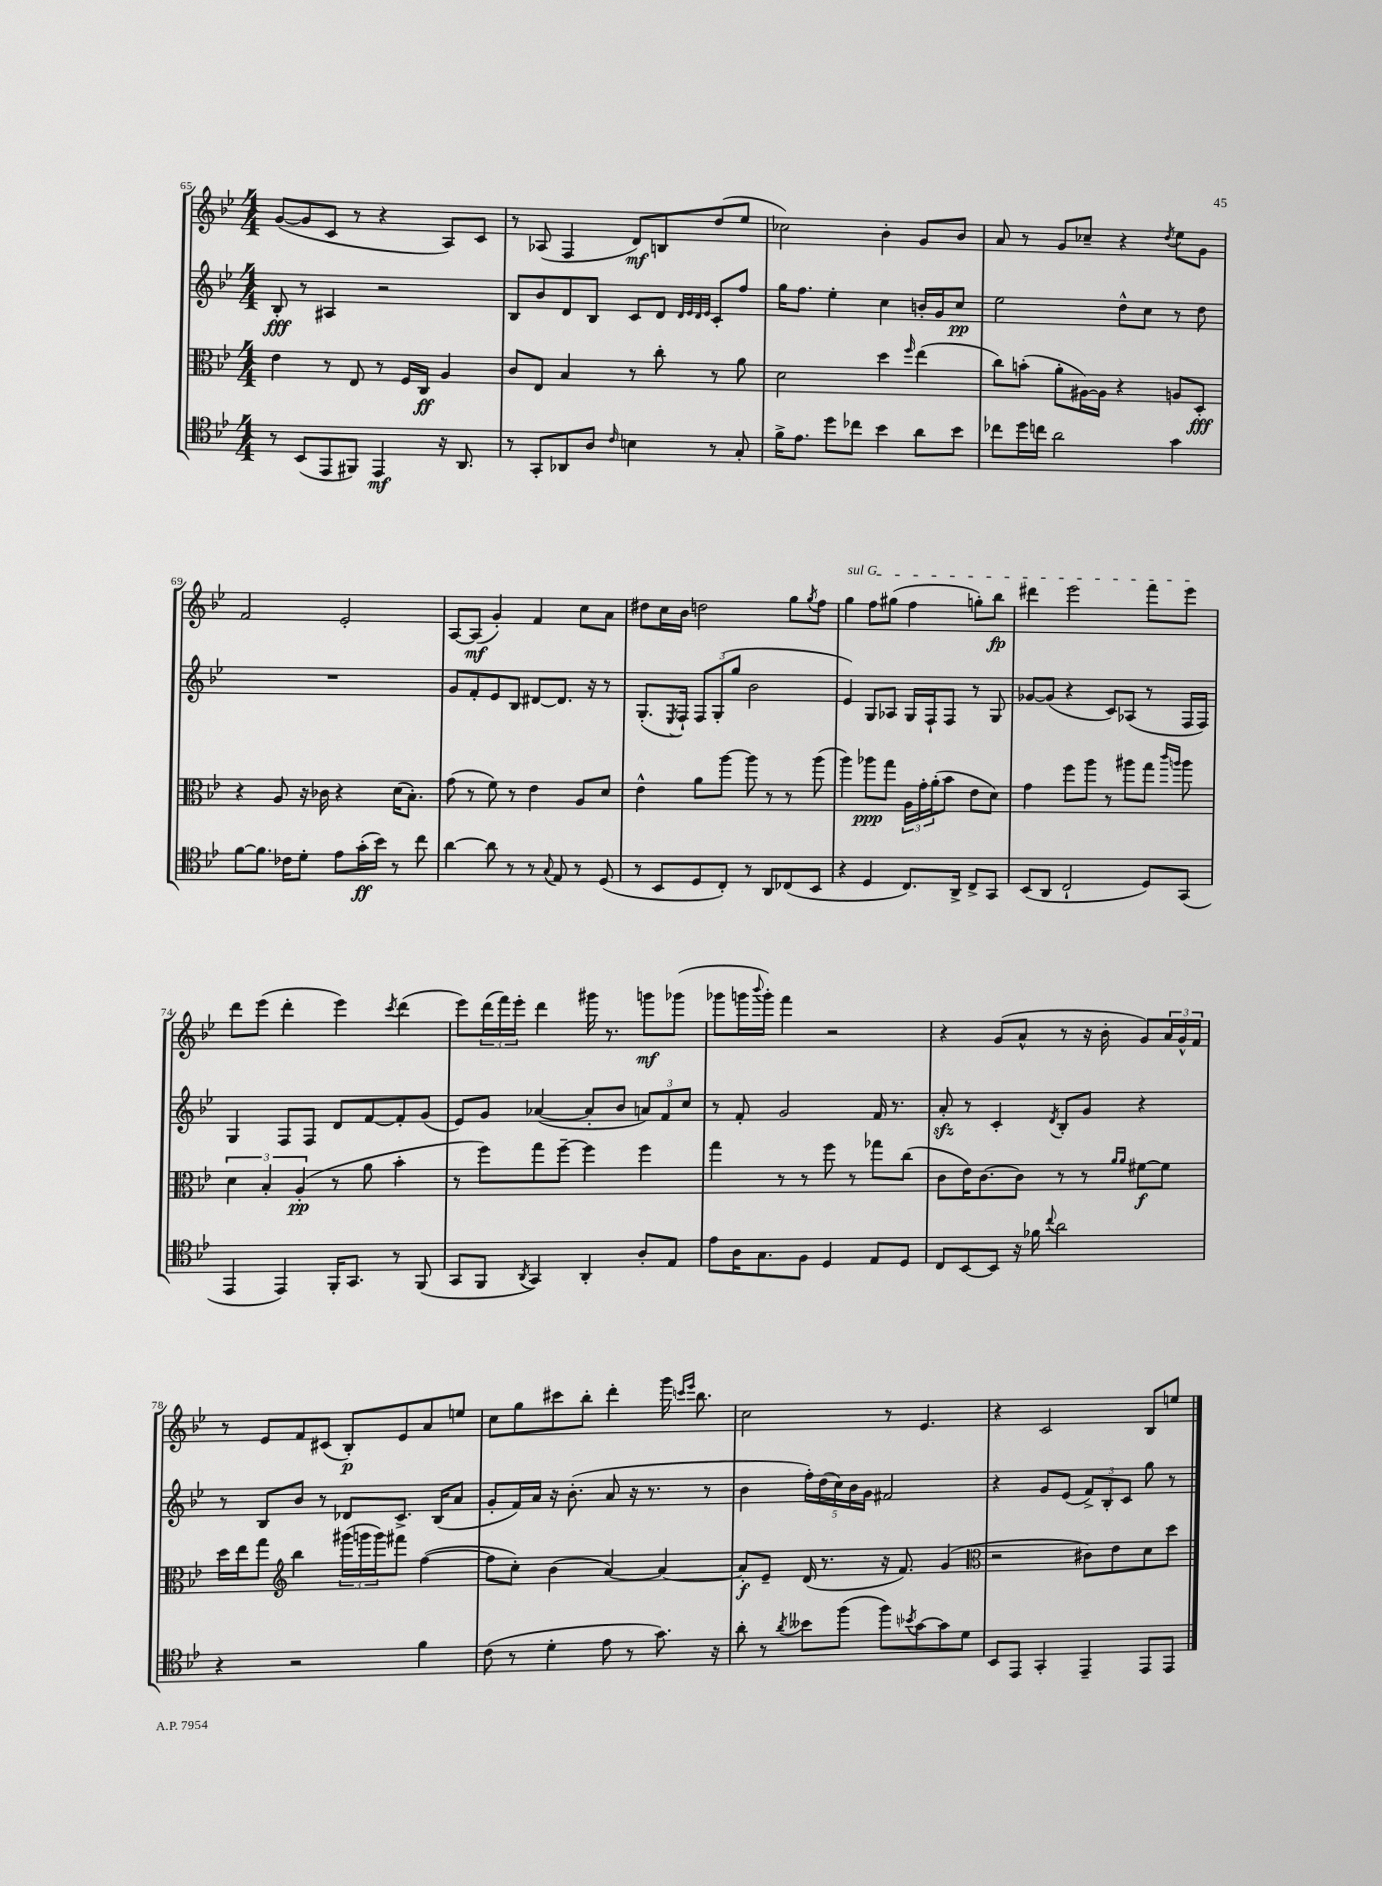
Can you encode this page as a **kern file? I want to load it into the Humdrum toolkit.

**kern	**kern	**kern	**kern
*staff4	*staff3	*staff2	*staff1
*clefC4	*clefC3	*clefG2	*clefG2
*k[b-e-]	*k[b-e-]	*k[b-e-]	*k[b-e-]
*M4/4	*M4/4	*M4/4	*M4/4
8r	4e-	8B-'	([8g
(8BB-	.	8r	8g]
8EE-	8r	4A#	8c
8FF#)	8E-	.	8r
4EE-	8r	2r	4r
.	16F	.	.
.	16C	.	.
16r	4A	.	8A)
8.AA	.	.	.
.	.	.	8c
=	=	=	=
8r	8c	8B-	8r
8GG'	8E-	8b-	(8A-
8AA-	4B-	8d	4F
8A	.	8B-	.
16qqc	.	.	.
4B	8r	8c	8d)
.	8cc'	8d	8B
.	.	32qqd	.
.	.	32qqe-	.
.	.	32qqd	.
.	.	32qqe-	.
8r	8r	8c'	(8dd
8G'	8a	8ff	8ee-
=	=	=	=
16f^	2d	16gg	2cc-)
8.e-	.	8.ff	.
8dd	.	4ee-'	.
8cc-	.	.	.
4b-	4dd	4cc	4b-'
.	16qqff	.	.
8a	(4ee-	16b'	8g
.	.	16g	.
8b-	.	8cc	8b-
=	=	=	=
8cc-	8cc)	2ee-	8a
16dd	(8b'	.	8r
16cc	.	.	.
2a	8a'	.	8g
.	[16A#)	.	8cc-~
.	16A#]	.	.
.	4r	8dd^^	4r
.	.	8cc	.
.	.	.	8qdd
4g	8A	8r	8ee-
.	8D'	8dd	8g
=	=	=	=
[8f	4r	1r	2f
8.f]	.	.	.
.	8A	.	.
16c-	.	.	.
8d'	16r	.	.
.	16c-	.	.
8e-	4r	.	2e-'
(16g'	.	.	.
16b-)	.	.	.
8r	(16d	.	.
.	8.B-')	.	.
8cc	.	.	.
=	=	=	=
[4a	(8g	8g	[8A
.	8r	8f'	(8A]
8a]	8f)	8e-	4g')
8r	8r	8B-	.
8r	4e-	[8d#	4f
8qqG	.	.	.
8E-	.	8.d#]	.
8r	8A	.	8cc
.	.	16r	.
(8D	8d	8r	8a
=	=	=	=
8r	4e-^^	(8.G'	8dd#
8BB-	.	.	16cc
.	.	8qE-	.
.	.	16F`)	16b-
8D	8a	12F	2dd
.	.	(12G'	.
8C')	[8aa	.	.
.	.	12gg	.
8r	8aa]	2b-	.
8AA	8r	.	.
(8C-	8r	.	8gg
.	.	.	8qgg
8BB-	(8aa	.	8ff
=	=	=	=
4r	4aa)	4e-)	4gg
4D	8aa-	8G	8ff
.	8gg	8A-	(8gg#
8.C)	24A	16G	4ff
.	24g'	.	.
.	.	16F`	.
.	(24a'	.	.
.	8b-	8F	.
16AA^	.	.	.
8C^	8e-	8r	8gg')
8GG	8d)	8G	8bb-
=	=	=	=
(8BB-	4g	[8g-	4ddd#
8AA	.	(8g-]	.
2C`	8ff	4r	2eee-
.	8aa	.	.
.	8r	8c)	.
.	8aa#	(8A-	.
8D)	8gg	8r	8fff
.	16qqccc	.	.
.	16qqaa	.	.
(8GG	8aa	16F	8eee-
.	.	16F)	.
=	=	=	=
4EE-	6d	4G	8ddd
.	.	.	(8eee-
.	6B-'	.	.
4EE-)	.	8F	4ddd'
.	(6A'	.	.
.	.	8F	.
16FF'	8r	8d	4eee-)
8.GG	.	.	.
.	8a	[8f	.
.	.	.	8qccc
8r	4b-'	8f']	(4ddd
(8FF	.	(8g	.
=	=	=	=
8GG	8r	8e-)	8eee-)
8FF	8ff)	8g	(24ddd
.	.	.	24fff)
.	.	.	24eee-'
8qAA	.	.	.
4GG)	8gg	([4a-	4ddd
.	[8ff~	.	.
4AA'	4ff]	8a-']	16ggg#
.	.	.	8.r
.	.	8b-	.
8A'	4ff	12a)	8ggg
.	.	12f	.
8E-	.	.	(8ggg-
.	.	12cc	.
=	=	=	=
8e-	4gg	8r	8ggg-
16A	.	8f'	16ggg
.	.	.	8qqbbb-
8.G	.	.	16ggg')
.	8r	2g	4fff
8F	8r	.	.
4D	8ff	.	2r
.	8r	.	.
8E-	8gg-	16f	.
.	.	8.r	.
8D	(8cc	.	.
=	=	=	=
8C	8c	8a'	4r
[8BB-	16e-)	8r	.
.	[8.c	.	.
8BB-]	.	4c'	(8g
16r	8c]	.	8a^^
16f-	.	.	.
8qqcc	.	8qd	.
2a	8r	8B-'	8r
.	8r	8g	16r
.	.	.	16b-'
.	16qqa	.	.
.	16qqa	.	.
.	[8f#	4r	8g)
.	8f#]	.	24a
.	.	.	24g^^
.	.	.	24f
=	=	=	=
4r	16dd	8r	8r
.	16ee-	.	.
.	8gg	8B-	8e-
*	*clefG2	*	*
2r	4bb-	8b-	8f
.	.	8r	(8c#
.	(24ggg#	8d-	8B-')
.	24ggg	.	.
.	24ggg)	.	.
.	8fff#	8.c^	8e-
4f	([4ff	.	8a
.	.	(16B-	.
.	.	8a	8ee
=	=	=	=
(8c	8ff]	8g'	8cc
8r	8cc')	16f)	8gg
.	.	16a	.
4d'	(4b-	16r	8ccc#
.	.	(8.b-'	.
.	.	.	8bb-'
8e-	[4a)	8a	4ddd'
8r	.	16r	.
.	.	8.r	.
8.g)	4a_	.	16ggg
.	.	.	16qqccc
.	.	.	16qqeee-
.	.	.	8.bb-
.	.	8r	.
16r	.	.	.
=	=	=	=
8a'	8a']	4b-	2cc
8r	8e-~	.	.
8qa	.	.	.
8b--	(16d	20ff')	.
.	.	(20dd	.
.	8.r	.	.
.	.	20cc)	.
(8ff	.	.	.
.	.	20b-	.
.	.	20g	.
8ff)	16r	2f#	8r
.	8.f)	.	.
8qb-	.	.	.
[8g	.	.	4.e-
8g]	(4g	.	.
8d	.	.	.
=	=	=	=
*	*clefC3	*	*
8BB-	2r	4r	4r
8EE-	.	.	.
4GG'	.	8g	2c
.	.	(8e-	.
4EE-~	8c#)	12f^)	.
.	.	12B-'	.
.	8e-	.	.
.	.	12c	.
8EE-	8d	8gg	8B-
8EE-	8dd	8r	8ee
==	==	==	==
*-	*-	*-	*-
